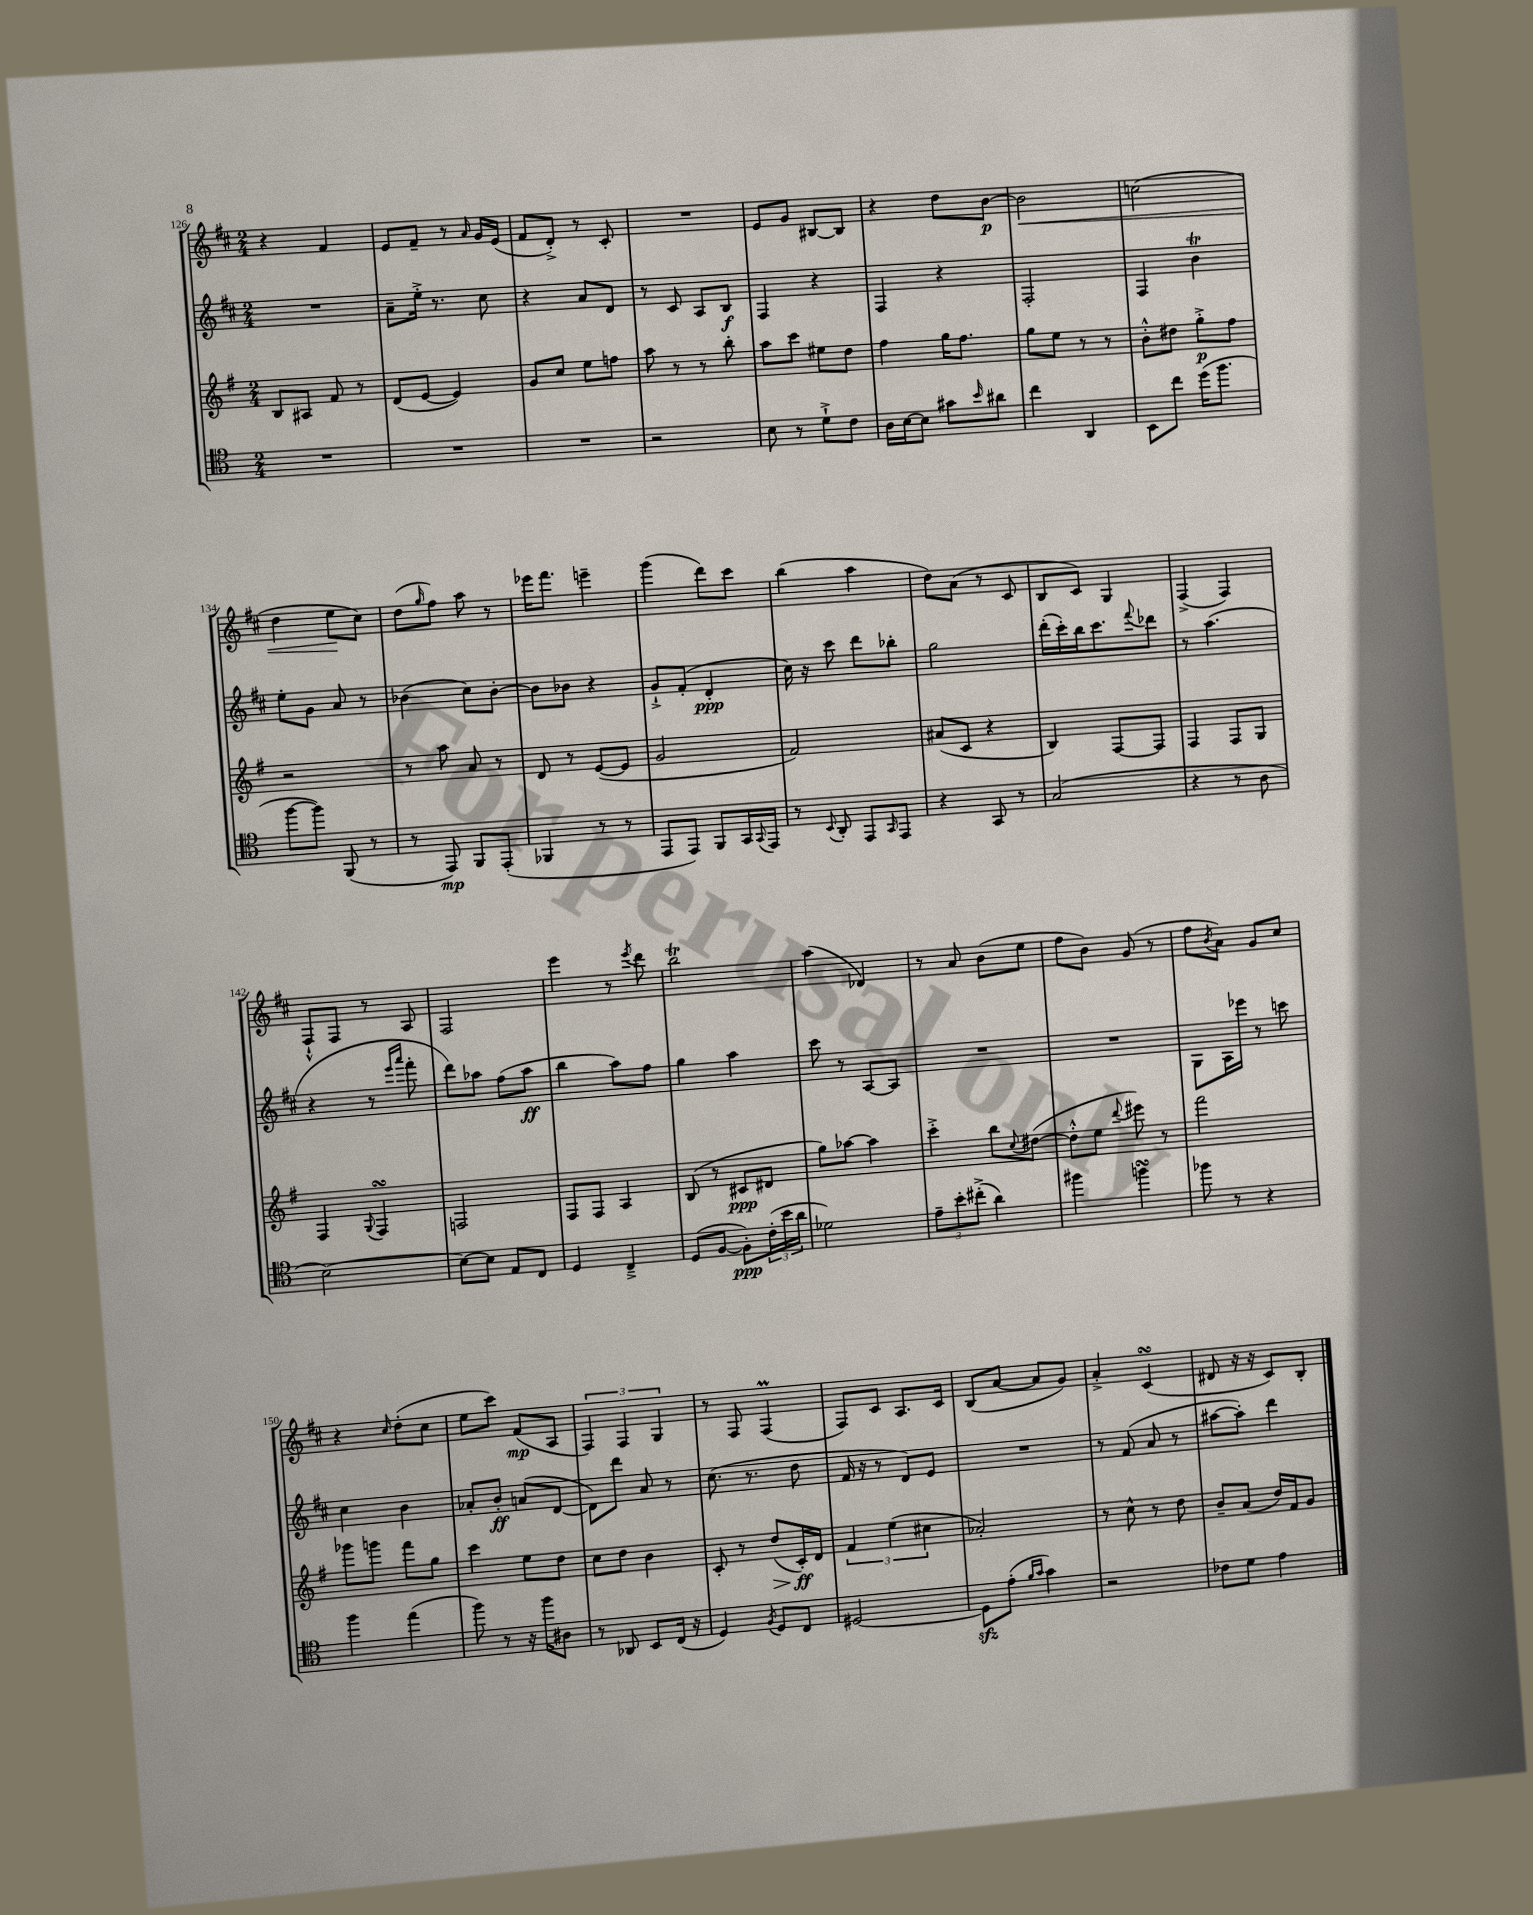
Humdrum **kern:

**kern	**kern	**kern	**kern
*staff4	*staff3	*staff2	*staff1
*clefC4	*clefG2	*clefG2	*clefG2
*k[]	*k[f#]	*k[f#c#]	*k[f#c#]
*M2/4	*M2/4	*M2/4	*M2/4
2r	8B	2r	4r
.	8A#	.	.
.	8f#	.	4f#
.	8r	.	.
=	=	=	=
2r	(8d	8a~	8e
.	[8e	16ee'^	8f#~
.	.	8.r	.
.	4e])	.	8r
.	.	.	16qqa
.	.	8cc#	16g
.	.	.	(16e
=	=	=	=
2r	8g	4r	8f#
.	8cc	.	8d'^)
.	8ee	8a	8r
.	8ff	8d	8c#'
=	=	=	=
2r	8aa	8r	2r
.	8r	8c#	.
.	8r	8A	.
.	8bb'	8B	.
=	=	=	=
8B	8aa	4F#	8e
8r	8ccc	.	8g
8d`^	8ee#	4r	[8B#
8c	8dd	.	8B#]
=	=	=	=
16A	4ff#	4F#	4r
[16B	.	.	.
8B]	.	.	.
8g#	16gg	4r	8dd
.	8.ff#	.	.
16qqb	.	.	.
8a#	.	.	[8b
=	=	=	=
4cc	8gg	2F#'	2b]
.	8ee	.	.
4AA	8r	.	.
.	8r	.	.
=	=	=	=
8BB	8b'^^	4F#	(2cc
8cc	8dd#	.	.
(16dd	8gg'^	4b	.
8.ff	.	.	.
.	8ff#	.	.
=	=	=	=
[8ff	2r	8ee'	4dd
8ff])	.	8g	.
(8FF	.	8a	8ee
8r	.	8r	8cc#)
=	=	=	=
8r	8r	(4b-	(8dd
.	.	.	16qqgg
8EE)	8aa	.	8ff#)
8FF	8a	8cc#)	8aa
(8EE'	8r	[8b-'	8r
=	=	=	=
4FF-	8d	8b-]	16eee-
.	.	.	8.fff#
.	8r	8b-	.
8r	([8e	4r	4eee~
8r	8e]	.	.
=	=	=	=
8EE	2g	8g`^	(4ggg
8EE)	.	(8f#'	.
8FF	.	4d'	8ddd)
16GG	.	.	8ccc#
8qqGG	.	.	.
16EE	.	.	.
=	=	=	=
8r	2f#)	16cc#)	(4bb
.	.	16r	.
8qqBB	.	.	.
8AA'	.	8ccc#	.
8EE	.	8ddd	4aa
16qqGG	.	.	.
8EE	.	8bb-'	.
=	=	=	=
4r	(8a#	2gg	8dd)
.	8c	.	(8a
8GG	4r	.	8r
8r	.	.	8c#
=	=	=	=
(2G	4B)	(16ddd'	8B
.	.	16ccc#')	.
.	.	16bb	8c#)
.	.	8.ccc#	.
.	[8F#	.	4G
.	.	8qqfff#	.
.	8F#]	8ddd-	.
=	=	=	=
4r	4F#	8r	(4F#^
.	.	(4.aa	.
8r	8F#	.	4F#)
8A	8G	.	.
=	=	=	=
[2B)	4F#	4r	8F#`^^
.	.	.	8F#
.	8qqG	.	.
.	4F#	8r	8r
.	.	16qqeee	.
.	.	16qqaaa	.
.	.	8fff#'	8A
=	=	=	=
8B_	2F	8ddd)	2F#
8B]	.	8aa-	.
8E	.	(8ff#	.
8C	.	8aa-	.
=	=	=	=
4D	8F#	4bb	4eee
.	8F#	.	.
4C~^	4A	8aa)	8r
.	.	.	8qeee
.	.	8ff#	8ddd
=	=	=	=
(8D	(8B	4gg	2bb
[8F	8r	.	.
8F'])	8c#	4aa	.
(24c'	8d#	.	.
24b	.	.	.
24a	.	.	.
=	=	=	=
2d-)	8gg)	8ccc#	(4aa
.	[8aa-	8r	.
.	4aa-]	[8A	4d-)
.	.	8A]	.
=	=	=	=
12e~	4ccc'^	2r	8r
12b'	.	.	.
.	.	.	8a
(12cc#'^	.	.	.
4a)	8bb	.	(8b
.	8qqcc	.	.
.	([8dd#	.	8ee
=	=	=	=
4ff#	8dd#'^^]	2r	8ff#
.	8ee	.	8b)
.	8qqddd	.	.
4ff	8eee#)	.	(8g
.	8r	.	8r
=	=	=	=
8ff-	2fff#	8G	8ff#
.	.	.	8qb
8r	.	16A	8a)
.	.	16eee-	.
4r	.	8r	8g
.	.	8ccc	8cc#
=	=	=	=
4ff	8ggg-	4cc#	4r
.	8ggg	.	.
.	.	.	16qqcc#
(4ee	8fff#	4b	(8dd'
.	8gg	.	8cc#
=	=	=	=
8ff)	4ccc	8a-'	8ee
8r	.	8b'	8ccc#)
16r	8ee	(8a	(8f#
16ff	.	.	.
8A#	8dd	[8d	8A
=	=	=	=
8r	8cc	8d])	6F#)
8AA-	8dd	8ddd	.
.	.	.	6F#
8BB	4b	8a	.
.	.	.	6G
(16C	.	8r	.
16r	.	.	.
=	=	=	=
4D)	8c'	(8.cc#	8r
.	8r	.	8F#
.	.	8.r	.
8qF	.	.	.
8D	(8dd	.	(4F#
8C	16c')	8dd	.
.	16d	.	.
=	=	=	=
[2D#	6f#	16f#	8F#)
.	.	16r	.
.	.	8r	8c#
.	(6ee	.	.
.	.	8d)	8.A
.	6cc#	.	.
.	.	8e	.
.	.	.	16c#
=	=	=	=
8D#]	2a-')	2r	(8B
(8e'	.	.	[8a
16qqf	.	.	.
16qqg	.	.	.
4g)	.	.	8a]
.	.	.	8g)
=	=	=	=
2r	8r	8r	4a'^
.	8cc^^	(8f#	.
.	8r	8a	(4c#
.	8dd	8r	.
=	=	=	=
8c-	8b~	[8aa#	8d#
8d	(8a	8aa#'])	16r
.	.	.	16r
4e	16dd)	4ddd	8c#)
.	16f#	.	.
.	8g	.	8B'
==	==	==	==
*-	*-	*-	*-
